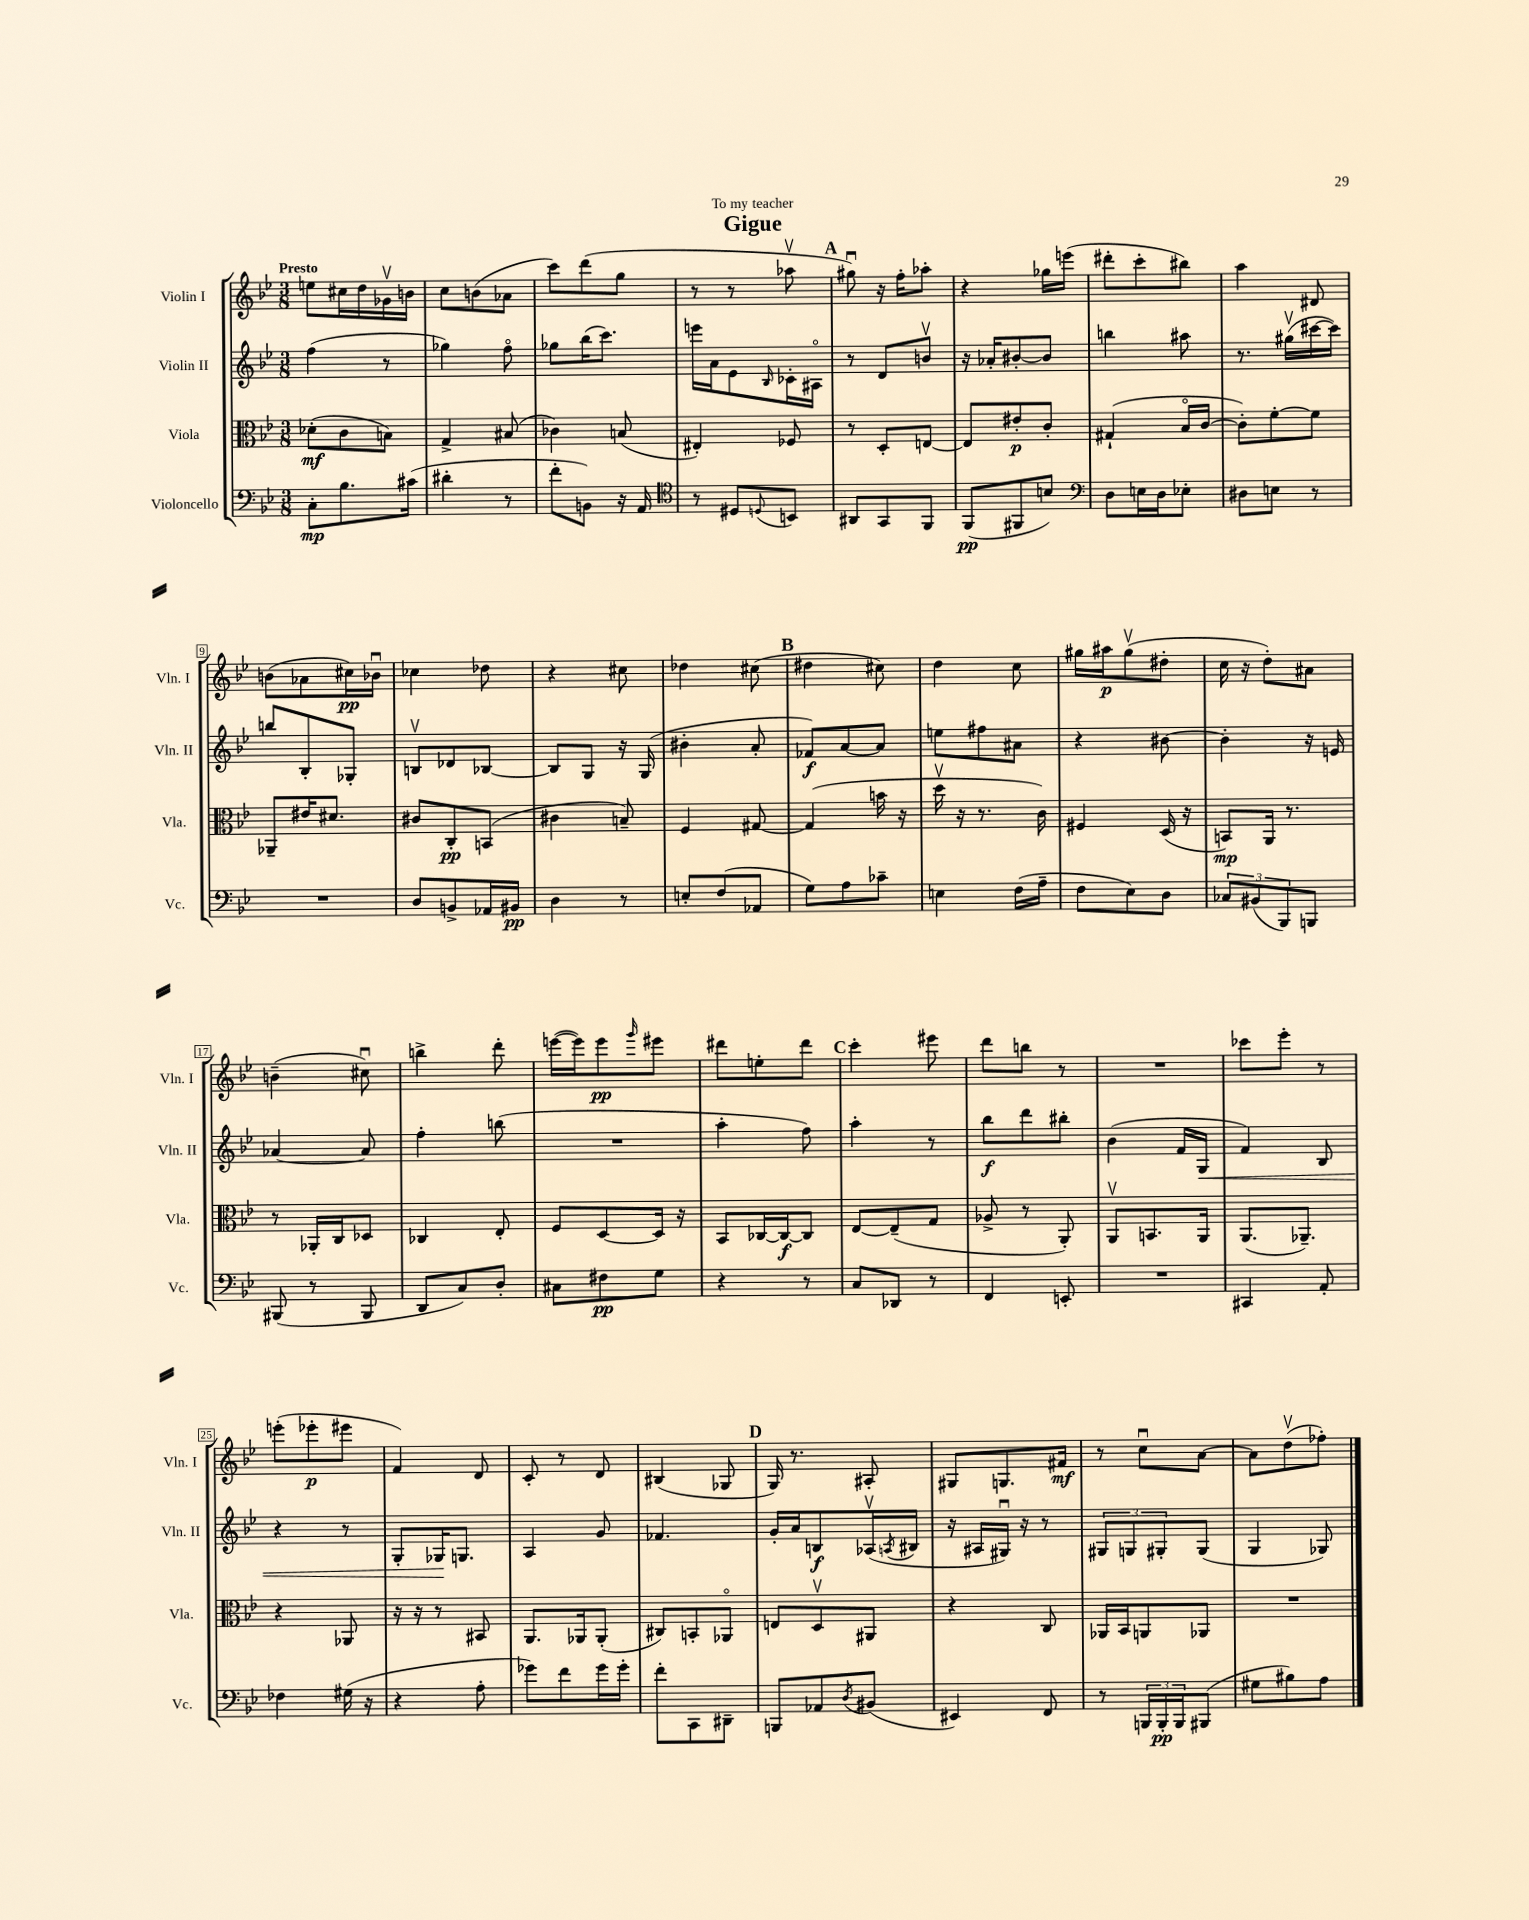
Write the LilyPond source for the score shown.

\header { title = "Gigue" dedication = "To my teacher" }
<<
\new StaffGroup <<
\new Staff = "s0" \with { instrumentName = "Violin I" shortInstrumentName = "Vln. I" } {
    \clef treble \key bes \major \numericTimeSignature \time 3/8 \tempo "Presto"
    e''8 cis''16 d''16 ges'16\upbow b'16 |
    c''8 b'8( aes'8 |
    c'''8) d'''8( g''8 |
    r8 r8 aes''8\upbow |
    \mark \markup { \bold "A" } gis''8\downbow) r16 f''16-. aes''8-. |
    r4 ges''16 e'''16( |
    dis'''8-. c'''8-. bis''8) |
    a''4 dis'8 |
    b'8( aes'8 cis''16\pp) bes'16\downbow |
    ces''4 des''8 |
    r4 cis''8 |
    des''4 cis''8( |
    \mark \markup { \bold "B" } dis''4 cis''8) |
    d''4 c''8 |
    gis''16 ais''16\p gis''8\upbow( dis''8-. |
    c''16 r16 d''8-.) ais'8 |
    b'4--( cis''8\downbow) |
    b''4-> d'''8-. |
    e'''16~( e'''16) e'''8\pp \grace { g'''16 } eis'''8 |
    dis'''8 e''8-. dis'''8 |
    \mark \markup { \bold "C" } c'''4-. eis'''8 |
    d'''8 b''8 r8 |
    R4. |
    ces'''8 ees'''8-. r8 |
    e'''8-.( ees'''8-.\p eis'''8 |
    f'4) d'8 |
    c'8-. r8 d'8 |
    bis4( ges8 |
    \mark \markup { \bold "D" } g16) r8. ais8-. |
    gis8 g8. fis'16\mf |
    r8 c''8\downbow a'8~ |
    a'8 d''8\upbow( fes''8-.) \bar "|." |
}
\new Staff = "s1" \with { instrumentName = "Violin II" shortInstrumentName = "Vln. II" } {
    \clef treble \key bes \major \numericTimeSignature \time 3/8
    f''4( r8 |
    ges''4) f''8\flageolet |
    ges''8 bes''16( c'''8.) |
    e'''16 a'16 ees'8 \grace { bes16 } ces'16-. ais16\flageolet |
    \mark \markup { \bold "A" } r8 d'8 b'8\upbow |
    r16 aes'16-. bis'8~-. bis'8 |
    b''4 ais''8 |
    r8. gis''16\upbow( cis'''16~ cis'''16) |
    b''8 bes8-. ges8-. |
    b8\upbow des'8 bes8~ |
    bes8 g8 r16 g16( |
    bis'4-. a'8-. |
    \mark \markup { \bold "B" } fes'8\f) a'8~ a'8 |
    e''8 fis''8 ais'8 |
    r4 bis'8~ |
    bis'4-. r16 e'16 |
    aes'4~ aes'8 |
    f''4-. b''8( |
    R4. |
    a''4-. f''8) |
    \mark \markup { \bold "C" } a''4-. r8 |
    bes''8\f d'''8 bis''8-. |
    bes'4( f'16 g16\< |
    f'4) bes8 |
    r4 r8 |
    g8-. ges16\! g8. |
    a4 g'8 |
    fes'4. |
    \mark \markup { \bold "D" } g'16-. a'16 b8\f aes16\upbow( \acciaccatura { a8 } bis16 |
    r16 ais16 gis16\downbow) r16 r8 |
    \tuplet 3/2 { gis8 g8 gis8-. } gis8( |
    g4 ges8) \bar "|." |
}
\new Staff = "s2" \with { instrumentName = "Viola" shortInstrumentName = "Vla." } {
    \clef alto \key bes \major \numericTimeSignature \time 3/8
    des'8-.\mf( c'8 b8) |
    g4-> bis8( |
    ces'4) b8( |
    eis4-.) fes8 |
    \mark \markup { \bold "A" } r8 d8-. e8~ |
    e8 eis'8-.\p c'8-. |
    gis4-!( bes16\flageolet c'16~ |
    c'8-.) f'8~-. f'8 |
    aes,8-- eis'16 dis'8. |
    cis'8 c8-.\pp b,8( |
    cis'4 b8--) |
    f4 gis8~ |
    \mark \markup { \bold "B" } gis4( b'16 r16 |
    d''16\upbow r16 r8. c'16) |
    fis4 d16( r16 |
    b,8\mp) a,16 r8. |
    r8 aes,16-. c16 des8 |
    ces4 ees8-. |
    f8 d8~ d16 r16 |
    bes,8 ces16~ ces16~\f ces8 |
    \mark \markup { \bold "C" } ees8~ ees8--( g8 |
    aes8-> r8 a,8-.) |
    a,8\upbow b,8. a,16 |
    a,8.( aes,8.--) |
    r4 aes,8 |
    r16 r16 r8 bis,8 |
    a,8. aes,16 aes,8-.( |
    cis8) b,8-. aes,8\flageolet |
    \mark \markup { \bold "D" } e8 d8\upbow ais,8 |
    r4 c8 |
    aes,16 bes,16 a,8 aes,8 |
    R4. \bar "|." |
}
\new Staff = "s3" \with { instrumentName = "Violoncello" shortInstrumentName = "Vc." } {
    \clef bass \key bes \major \numericTimeSignature \time 3/8
    c8-.\mp bes8. cis'16( |
    dis'4-. r8 |
    f'8-. b,8) r16 a,16 |
    \clef tenor r8 dis8 \appoggiatura { d8 } b,8 |
    \mark \markup { \bold "A" } ais,8 g,8 f,8 |
    f,8\pp( fis,8 b8) |
    \clef bass d8 e16 d16 ees8-. |
    dis8 e8 r8 |
    R4. |
    d8 b,8-> aes,16 bis,16\pp |
    d4 r8 |
    e8-. f8( aes,8 |
    \mark \markup { \bold "B" } g8) a8 ces'8-- |
    e4 f16( a16-- |
    f8 ees8) d8 |
    \tuplet 3/2 { ces8 bis,8( bes,,8) } b,,8 |
    bis,,8( r8 bis,,8 |
    d,8 c8) d8-. |
    cis8 fis8\pp g8 |
    r4 r8 |
    \mark \markup { \bold "C" } c8 des,8 r8 |
    f,4 e,8-. |
    R4. |
    cis,4 a,8-. |
    fes4 gis16( r16 |
    r4 a8-. |
    ges'8) f'8 ges'16 ges'16-. |
    f'8-. c,8 dis,8-- |
    \mark \markup { \bold "D" } b,,8 aes,8 \acciaccatura { d8 } bis,8( |
    eis,4) f,8 |
    r8 \tuplet 3/2 { b,,16 b,,16-.\pp b,,16 } bis,,8( |
    gis8 bis8) a8 \bar "|." |
}
>>
>>
\layout { \context { \Score \override BarNumber.stencil = #(make-stencil-boxer 0.1 0.3 ly:text-interface::print) } }
